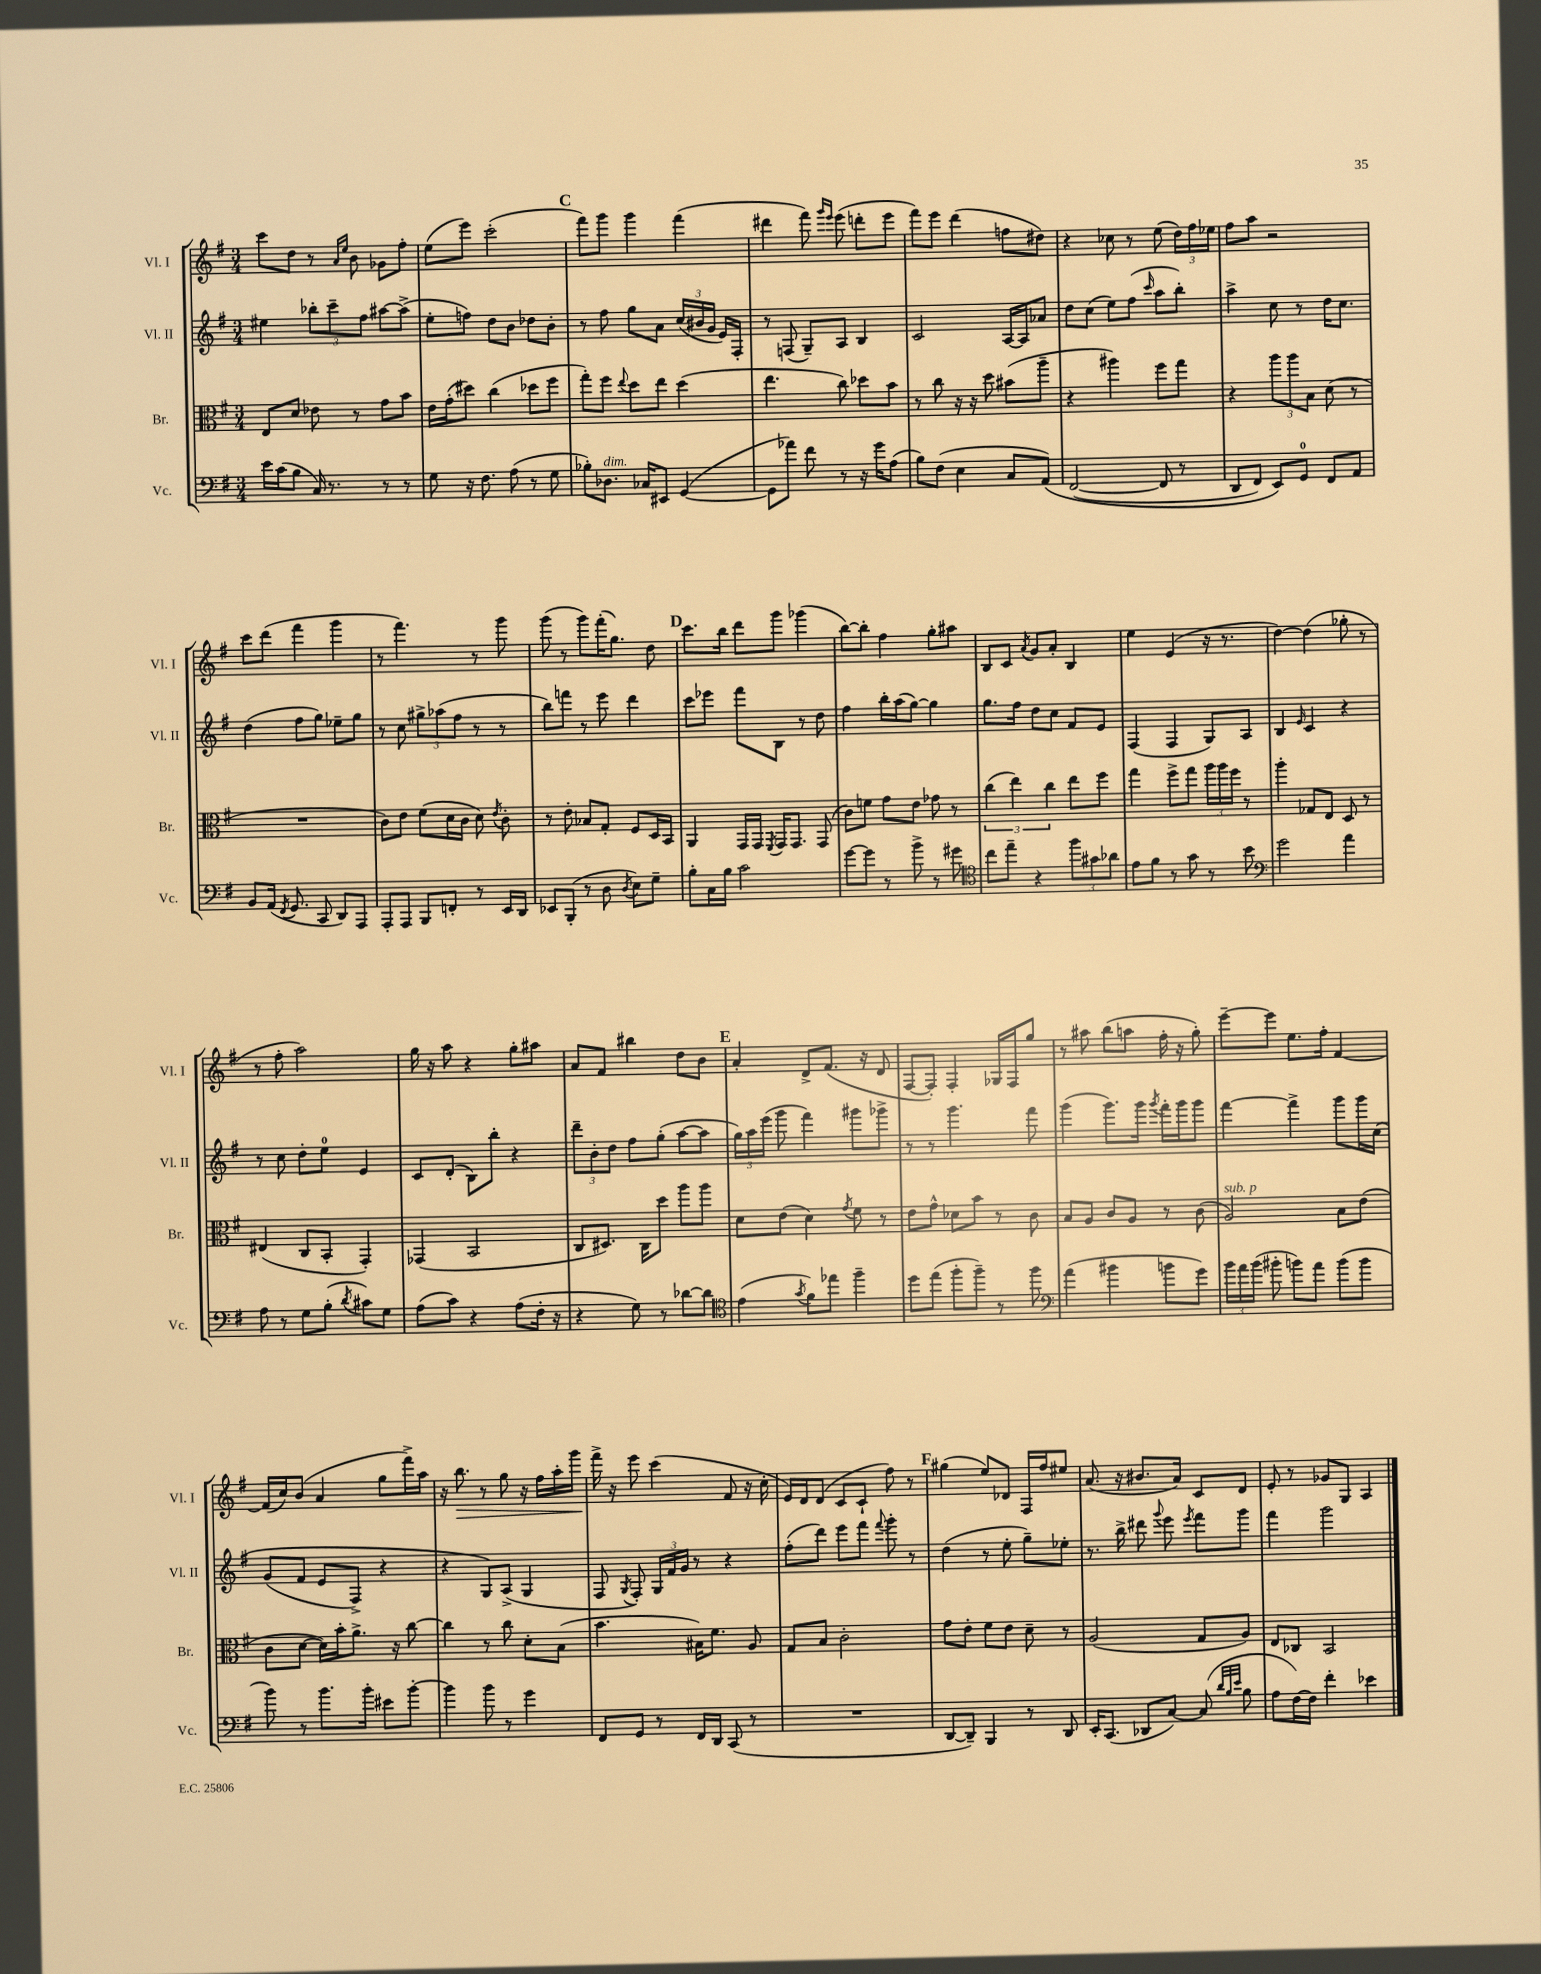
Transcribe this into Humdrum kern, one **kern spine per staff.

**kern	**kern	**kern	**kern
*staff4	*staff3	*staff2	*staff1
*clefF4	*clefC3	*clefG2	*clefG2
*k[f#]	*k[f#]	*k[f#]	*k[f#]
*M3/4	*M3/4	*M3/4	*M3/4
16e	8E	4ee#	8ccc
(16c	.	.	.
8B	8d	.	8dd
16C)	8e-	12bb-'	8r
8.r	.	.	.
.	.	12ccc~	.
.	.	.	16qqa
.	.	.	16qqee
.	8r	.	8b
.	.	12ff#	.
8r	8g	[8aa#	8g-
8r	8b	(8aa#^]	8ff#'
=	=	=	=
8G	16e	8ee'	(8ee
.	(16g'	.	.
16r	8dd#)	8ff)	8eee)
8.F#	.	.	.
.	(4cc	8dd	(2ccc'
(8A	.	8b	.
8r	8dd-	8dd-	.
8G	8ff#	8b'	.
=	=	=	=
8B-')	8gg')	8r	8fff#)
8.D-	8ff#	8ff#	8ggg
.	8qqee	.	.
.	8dd	8gg	4ggg
16C-	.	.	.
8EE#	8ee	8a	.
([4GG	(4dd	(24cc	(4fff#
.	.	24b#	.
.	.	24g	.
.	.	16e)	.
.	.	16F#'	.
=	=	=	=
8GG]	4.ee	8r	4ddd#
8a-)	.	(8F	.
8f#	.	8G~)	8fff#)
.	.	.	16qqggg
.	.	.	16qqeee
8r	8cc)	8A	(8eee
16r	8dd-	4B	8ddd'
16g	.	.	.
(8A	8b	.	8eee
=	=	=	=
8B)	8r	2c	8fff#)
(8F#	8cc	.	8eee
4E	16r	.	(4ddd
.	16r	.	.
.	8dd	.	.
8C	(8b#	[16A	8ff
.	.	16A]	.
&(8AA)	8aa~	8a-	8dd#)
=	=	=	=
([2FF#	4r	8dd	4r
.	.	(8cc	.
.	4aa#)	8ee)	8cc-
.	.	(8ff#	8r
.	.	16qqccc	.
8FF#]	8ff#	8aa	(8ee
8r	8gg	8bb')	24dd)
.	.	.	24ff#
.	.	.	24ee-
=	=	=	=
8DD	4r	4aa^	8ff#
8FF#)	.	.	8aa
8EE&)	12aa	8cc	2r
.	12aa	.	.
8GG	.	8r	.
.	12B	.	.
8FF#	(8d	16dd	.
.	.	8.cc	.
8AA	8r	.	.
=	=	=	=
8BB	2.r	(4dd	8ccc
(16AA	.	.	(8ddd
8qFF#	.	.	.
8.GG	.	.	.
.	.	8ff#	4fff#
8CC	.	8gg)	.
8DD)	.	8ee-~	4ggg
8AAA	.	8gg	.
=	=	=	=
8AAA'	8c)	8r	8r
8AAA	8e	8cc	4.fff#)
8BBB	(8f#	12gg#^	.
.	.	(12aa-	.
8FF'	16d	.	.
.	.	12ff#	.
.	16c	.	.
8r	8d)	8r	8r
.	8qe	.	.
16EE	8c'	8r	8ggg
16DD	.	.	.
=	=	=	=
8EE-	8r	8bb)	(8ggg
(8BBB'	8e'	8fff	8r
8r	8B-	8r	8ggg)
8D	8G'	8eee	(16fff#'
.	.	.	8.gg)
8qD	.	.	.
8E)	8F#	4ddd	.
8G~	16D	.	8dd
.	16BB	.	.
=	=	=	=
8B'	4AA	8ccc	8.ccc
16C	.	8eee-	.
16B	.	.	16bb
2c	16GG	8fff#	8ddd
.	16GG	.	.
.	8qFF#	.	.
.	16GG	8B	8ggg
.	8.GG	.	.
.	.	8r	(4ggg-
.	(8GG	8dd	.
=	=	=	=
[8g	8c)	4ff#	[8bb)
8g]	8f	.	8bb']
8r	8g	16bb'	4ff#
.	.	(16aa	.
8b^	8e	[8gg)	.
8r	8g-	4gg]	8gg'
8g#	8r	.	8aa#
=	=	=	=
*clefC4	*	*	*
8cc	(6cc	8.gg	8B
8ee~	.	.	8c
.	6ee)	.	.
.	.	16ff#	.
.	.	.	8qa
4r	.	8dd	8g
.	6cc	.	.
.	.	8cc	8a'
12ff#	8ee	8f#	4B
12g#	.	.	.
.	8ff#	8e	.
12a-	.	.	.
=	=	=	=
8e	4gg	(4F#	4ee
8f#	.	.	.
8r	8ff#^	4F#	(4e
8g	8gg	.	.
8r	24aa	8G)	16r
.	24aa	.	.
.	.	.	8.r
.	24ff#	.	.
8b	8r	8A	.
=	=	=	=
*clefF4	*	*	*
2g	4aa'	4B	[4dd)
.	.	16qqe	.
.	8G-	4c	(4dd]
.	8E	.	.
4a	8D	4r	8gg-'
.	8r	.	8r
=	=	=	=
8A	(4E#	8r	8r
8r	.	8cc	8ff#'
8G	8C	8dd'	2aa)
(8B'	8BB'	8ee	.
8qd	.	.	.
8c#)	4GG')	4e	.
8G	.	.	.
=	=	=	=
(8A	(4GG-	8c	16gg
.	.	.	16r
8c)	.	(8d'	8aa
4r	2BB	8B)	4r
.	.	8bb'	.
(8A	.	4r	8gg'
16F#'	.	.	8aa#
16r	.	.	.
=	=	=	=
4r	8C	12ddd~	8a
.	.	12b'	.
.	8.D#)	.	8f#
.	.	12dd	.
8G)	.	8ff#	4bb#
.	16C	.	.
8r	8dd	(8gg'	.
[8d-	8aa	[8aa	8dd
8d-]	8aa	8aa]	8b
=	=	=	=
*clefC4	*	*	*
(4e	8d	24gg)	4a'
.	.	24aa	.
.	.	(24eee	.
.	(8e	8ggg	.
8qg	.	.	.
8f#)	4d)	4fff#)	8d^
8ee-	.	.	(8.f#
.	8qg	.	.
4ff#~	8f#	8ggg#	.
.	.	.	16r
.	8r	8ggg-^	8d
=	=	=	=
8dd	8e	8r	[8F#
(8ee	8g^^	8r	8F#'])
8ff#'	8d-	4.ggg	4F#'
8ff#~)	8b	.	.
8r	8r	.	16G-
.	.	.	16F#
8ff#	8c	8fff#	8gg
=	=	=	=
*clefF4	*	*	*
(4a	8B	(4ggg	8r
.	8A	.	8aa#
4b#	8c	8.ggg)	(8bb
.	8A	.	8aa
.	.	16ggg	.
.	.	8qggg	.
8b	8r	16fff#'	16ff#'
.	.	16ggg	16r
8g)	(8c	8ggg	8gg')
=	=	=	=
24b	2A)	[4fff#	[8eee~
24a	.	.	.
(24b	.	.	.
8b#'	.	.	8eee]
8b)	.	4fff#^]	8.ee
8a	.	.	.
.	.	.	16ff#'
(8b	8B	8ggg	[4f#
8b	(8e	16ggg	.
.	.	&(16cc	.
=	=	=	=
8b)	8c	(8g	(16f#]
.	.	.	16cc)
8r	[8d	8f#	(8b
8.b	16d])	8e	4a
.	16b'	.	.
.	8.a^	8F#^)	.
16b'	.	.	.
8e#	.	4r	8gg
.	16r	.	.
[8b'	[8cc	.	16fff#^)
.	.	.	16aa
=	=	=	=
4b]	4cc]	4r	16r
.	.	.	8.bb
8b	8r	8G&)	8r
8r	8cc	(8A^	8gg
4g	8d'	4G	16r
.	.	.	16ff#
.	(8B	.	16aa'
.	.	.	16ggg
=	=	=	=
8FF#	4.b	8F#	16fff#^
.	.	.	16r
.	.	8qG	.
8GG	.	8F#')	8eee
8r	.	24G	(4ccc
.	.	24f#	.
.	.	24g	.
16FF#	16B#)	8r	.
16DD	8.f#	.	.
(8CC	.	4r	8f#
8r	8A	.	16r
.	.	.	16cc'
=	=	=	=
2.r	8G	(8ff#'	16e)
.	.	.	16d
.	8B	8ddd)	(8d
.	2c'	8eee	8c
.	.	8fff#	8c`
.	.	8qqfff#	.
.	.	8ggg'	8ff#)
.	.	8r	8r
=	=	=	=
[8DD	8g	(4dd	(4gg#
8DD~])	8e'	.	.
4BBB	8f#	8r	8ee)
.	8e	8ee'	8d-
8r	8d~	8gg~)	16F#
.	.	.	16ff#
8DD	8r	8ee-'	8ee#
=	=	=	=
16EE'	(2A	8.r	(8.a
(8.CC	.	.	.
.	.	16bb^	16r
8DD-	.	8ddd#	8.b#
.	.	8qqggg	.
[8C)	.	8eee	.
.	.	.	16a)
.	.	8qeee	.
(8C]	8G	8fff#	8c
32qqd	.	.	.
32qqB	.	.	.
32qqe	.	.	.
8B	8A)	8ggg	8d
=	=	=	=
8A	8E	4fff#	8e'
[16F#)	8C-	.	8r
16F#]	.	.	.
4f#'	2BB	2ggg	8g-
.	.	.	8G
4e-	.	.	4A
==	==	==	==
*-	*-	*-	*-
